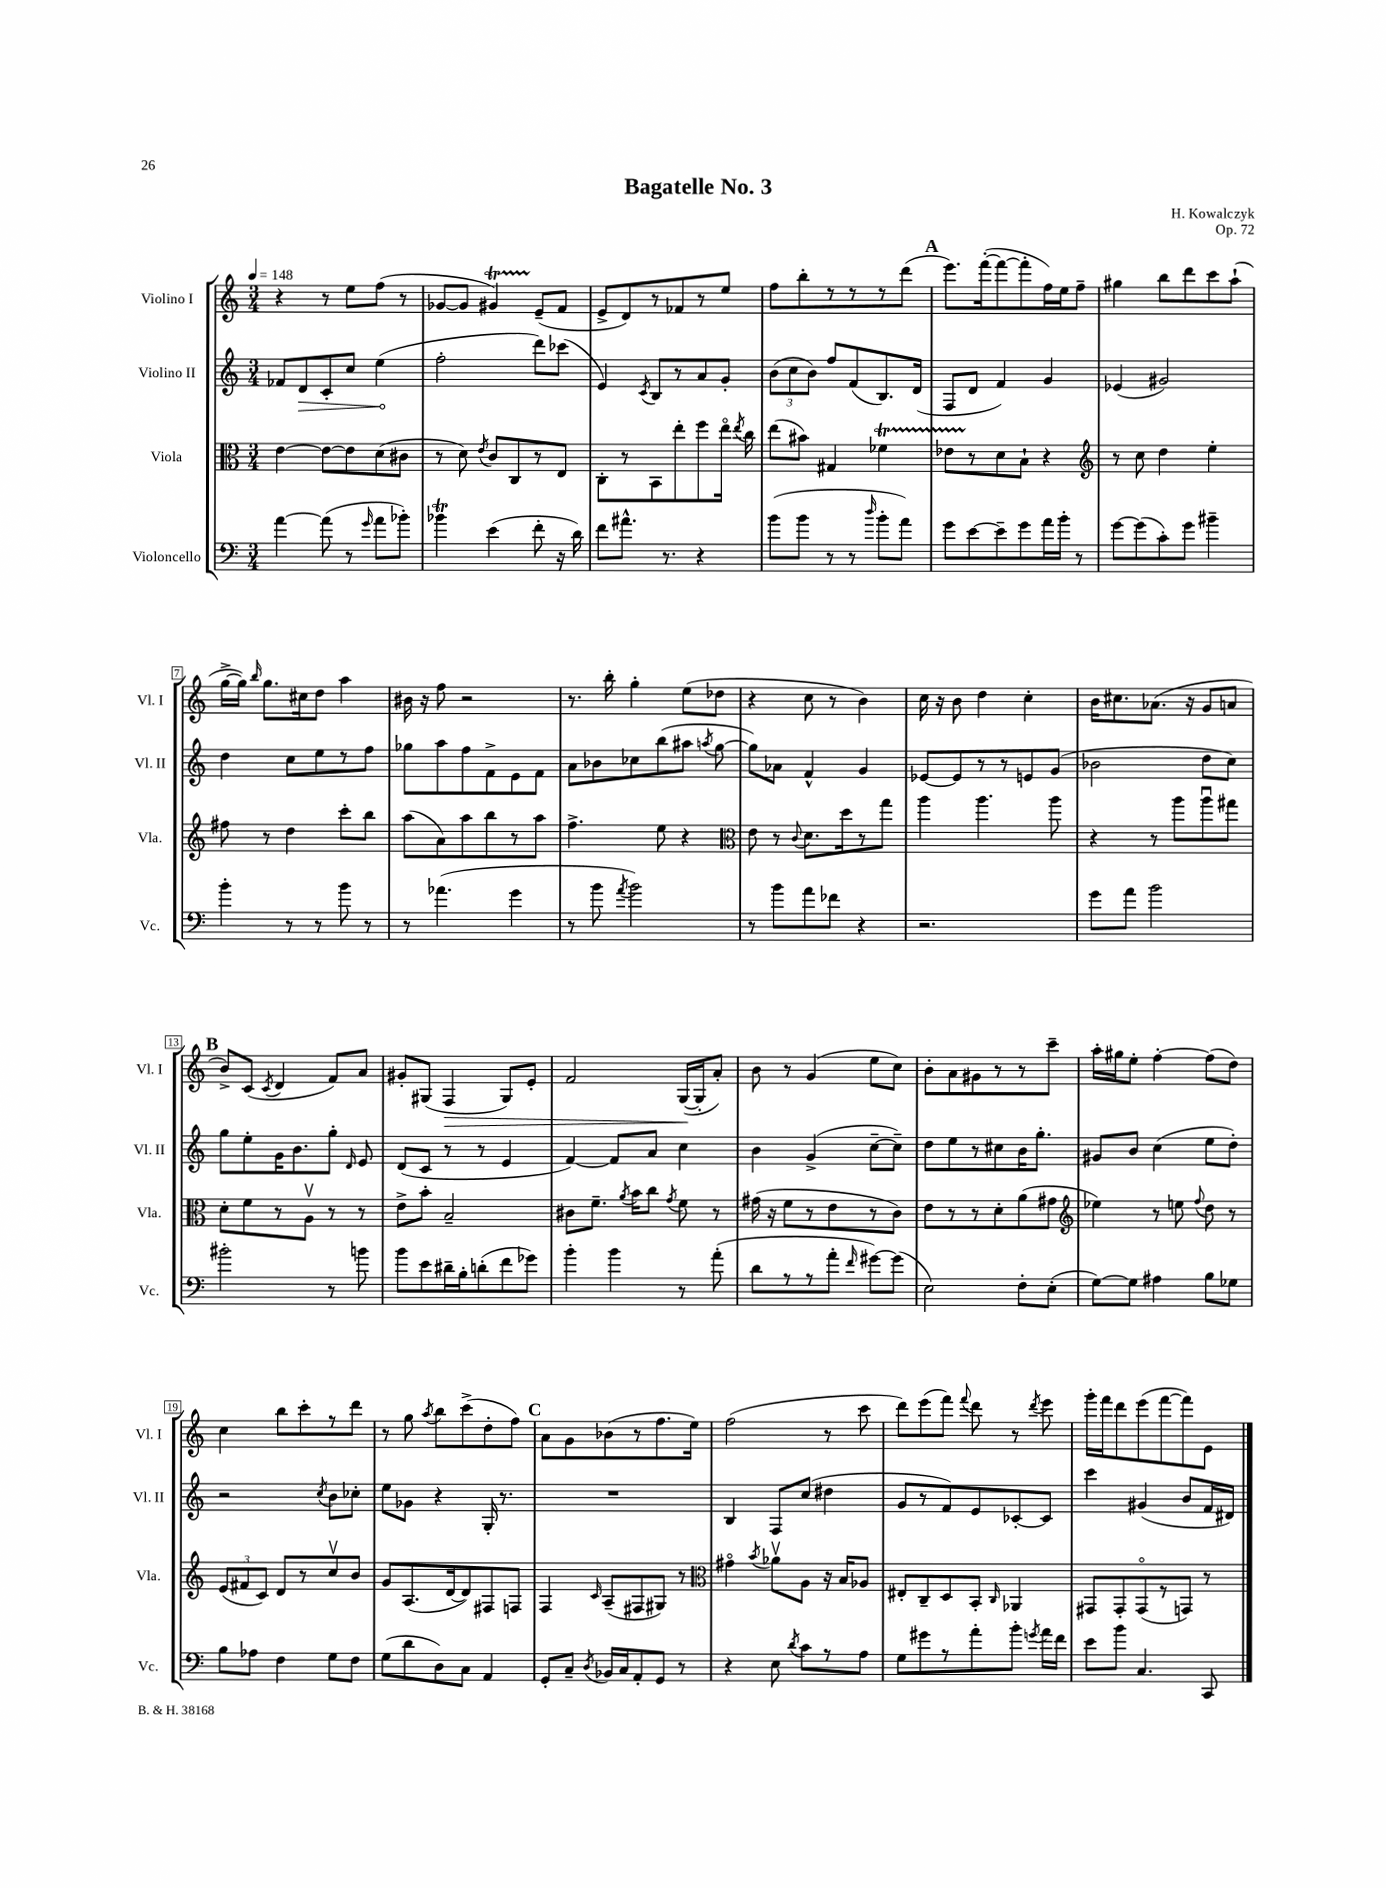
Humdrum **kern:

**kern	**kern	**kern	**dynam	**kern	**dynam
*part4	*part3	*part2	*part2	*part1	*part1
*staff4	*staff3	*staff2	*staff2	*staff1	*staff1
*I"Violoncello	*I"Viola	*I"Violino II	*	*I"Violino I	*
*I'Vc.	*I'Vla.	*I'Vl. II	*	*I'Vl. I	*
*clefF4	*clefC3	*clefG2	*	*clefG2	*
*k[]	*k[]	*k[]	*	*k[]	*
*M3/4	*M3/4	*M3/4	*	*M3/4	*
*MM148	*MM148	*MM148	*	*MM148	*
=1	=1	=1	=1	=1	=1
[4a\	[4e\	8f-X/L	.	4r	.
!	!	!	!LO:HP:b	!	!
.	.	8d/	>	.	.
(8a\]	8e\L_	8c'/	.	8r	.
8r	8e\]	8cc/J	.	8ee\L	.
16qqg/	.	.	.	.	.
8a\L	(8d\	(4ee\	.	(8ff\J	.
8b-X'\J)	8c#X\J	.	.	8r	.
.	.	.	]	.	.
=2	=2	=2	=2	=2	=2
4b-XT\	8r	2ff'\	.	[8g-X/L	.
.	8d\)	.	.	8g-/J]	.
.	8qe/	.	.	.	.
(4e\	8c/L	.	.	4g#Xt/)	.
.	8C/	.	.	.	.
8f'\	8r	8ddd\L)	.	(8e~/L	.
16r	8E/J	(8ccc-X\J	.	8f/J	.
16d\)	.	.	.	.	.
=3	=3	=3	=3	=3	=3
8f\L	8C'\L	4e/)	.	8e^/L	.
8.a#X^^\J	8r	.	.	8d/)	.
.	.	8qc/	.	.	.
.	8BB\	8B/L	.	8r	.
8.r	.	.	.	.	.
.	8ee'\	8r	.	8f-X/	.
4r	8ff\	8a/	.	8r	.
.	16ee\Jk	8g'/J	.	8ee/J	.
.	8qee/	.	.	.	.
.	16cc\	.	.	.	.
=4	=4	=4	=4	=4	=4
(8b\L	(8ee\L	(12b\L	.	8ff\L	.
.	.	12cc\	.	.	.
8b\J	8b#X\J)	.	.	8bb'\	.
.	.	12b\J)	.	.	.
8r	4G#X/	8ff/L	.	8r	.
8r	.	(8f/	.	8r	.
16qqdd/	.	.	.	.	.
8b'\L	4f-XT\	8.B/)	.	8r	.
8a\J)	.	.	.	(8ddd\J	.
.	.	(16d/Jk	.	.	.
!!LO:REH:place=s1:t=A
=5	=5	=5	=5	=5	=5
8g\L	8e-XTTT\L	8F/L	.	8.eee\L)	.
[8e\	8r	8d/J	.	.	.
.	.	.	.	([16fff'\k	.
8e~\]	8d\	4f/)	.	8fff\_	.
8g\	8B`\J	.	.	8fff'\]	.
16a\L	4r	4g/	.	16ff\L)	.
16b'\JJ	.	.	.	16ee\J	.
8r	.	.	.	8ff~\J	.
=6	=6	=6	=6	=6	=6
*	*clefG2	*	*	*	*
[8g\L	8r	(4e-X/	.	4gg#X\	.
(8g\]	8cc\	.	.	.	.
8c'\)	4dd\	2g#X/)	.	8bb\L	.
8g\J	.	.	.	8ddd\	.
4b#X~\	4ee'\	.	.	8ccc\	.
.	.	.	.	(8aa`\J	.
!!LO:LB:g=z
=7	=7	=7	=7	=7	=7
4b'\	8ff#X\	4dd\	.	[16gg^\LL	.
.	.	.	.	16gg\JJ])	.
.	.	.	.	16qqbb/	.
.	8r	.	.	8.gg\L	.
8r	4dd\	8cc\L	.	.	.
.	.	.	.	16cc#X\k	.
8r	.	8ee\	.	8dd\J	.
8b\	8ccc'\L	8r	.	4aa\	.
8r	8bb\J	8ff\J	.	.	.
=8	=8	=8	=8	=8	=8
8r	(8aa\L	8gg-X\L	.	16b#X\	.
.	.	.	.	16r	.
(4.a-X\	8a\)	8aa\	.	8ff\	.
.	8aa\	8ff\	.	2r	.
.	8bb\	8f^\	.	.	.
4g\	8r	8e\	.	.	.
.	8aa\J	8f\J	.	.	.
=9	=9	=9	=9	=9	=9
8r	4.ff^\	8a\L	.	8.r	.
8b\	.	8b-X\	.	.	.
.	.	.	.	16bb'\	.
8qa/	.	.	.	.	.
2b\)	.	8cc-X\	.	4gg'\	.
.	8ee\	(8bb\	.	.	.
.	4r	8aa#X\J	.	(8ee\L	.
.	.	8qaan/	.	.	.
.	.	[8gg\	.	8dd-X\J	.
=10	=10	=10	=10	=10	=10
*	*clefC3	*	*	*	*
8r	8e\	8gg\L])	.	4r	.
8b\L	8r	8a-X\J	.	.	.
.	8qqc/	.	.	.	.
8a\	8.d\L	4f^^/	.	8cc\	.
8f-X\J	.	.	.	8r	.
.	16dd\k	.	.	.	.
4r	8r	4g/	.	4b\)	.
.	8gg\J	.	.	.	.
=11	=11	=11	=11	=11	=11
2.r	4aa\	[8e-X/L	.	16cc\	.
.	.	.	.	16r	.
.	.	8e-/]	.	8b\	.
.	4.aa\	8r	.	4dd\	.
.	.	8r	.	.	.
.	.	8en/	.	4cc'\	.
.	8aa\	(8g/J	.	.	.
=12	=12	=12	=12	=12	=12
8g\L	4r	2b-X\	.	16b\KL	.
.	.	.	.	8.cc#X\	.
8a\J	.	.	.	.	.
2b\	8r	.	.	(8.a-X\J	.
.	8aa\L	.	.	.	.
.	.	.	.	16r	.
.	8aau\	8dd\L	.	8g/L	.
.	8gg#X\J	8cc\J)	.	8an/J	.
!!LO:LB:g=z
!!LO:REH:place=s1:t=B
=13	=13	=13	=13	=13	=13
2b#X'\	8d'\L	8gg\L	.	8b^/L)	.
.	8f\	8ee'\	.	(8c/J	.
.	.	.	.	8qc/	.
.	8r	16g\K	.	4d/	.
.	.	8.b\	.	.	.
.	8Av\J	.	.	.	.
8r	8r	8gg'\J	.	8f/L)	.
.	.	16qqd/	.	.	.
8bn\	8r	8e/	.	8a/J	.
=14	=14	=14	=14	=14	=14
8b\L	8e^\L	(8d/L	.	8g#X'/L	.
8e\	8b'\J	8c/J	.	(8G#X/J	.
!	!	!	!	!	!LO:HP:b
16d#X~\L	2B~/	8r	.	4F/	>
16B'\J	.	.	.	.	.
(8dn'\	.	8r	.	.	.
8f\	.	4e/	.	8G#/L)	.
8g-X\J)	.	.	.	8e'/J	.
=15	=15	=15	=15	=15	=15
4b'\	8c#X\L	[4f/)	.	2f/	.
.	8.f~\J	.	.	.	.
4b\	.	8f/L]	.	.	.
.	8qa/	.	.	.	.
.	16b\KL	.	.	.	.
.	8cc\J	8a/J	.	.	.
.	8qg/	.	.	.	.
8r	8f\	4cc\	.	([16G/LL	.
.	.	.	.	16G'/J]	]
(8a'\	8r	.	.	8a'/J)	.
=16	=16	=16	=16	=16	=16
8d\L	(16g#X\	4b\	.	8b\	.
.	16r	.	.	.	.
8r	8f\L	.	.	8r	.
8r	8r	(4g^/	.	(4g/	.
8a'\J	8e\	.	.	.	.
16qqf/	.	.	.	.	.
[8g#X\L)	8r	[8cc~\L	.	8ee\L	.
(8g#\J]	8c\J)	8cc~\J])	.	8cc\J)	.
=17	=17	=17	=17	=17	=17
2E\)	8e\L	8dd\L	.	8b'\L	.
.	8r	8ee\	.	8a\	.
.	8r	8r	.	8g#X\	.
.	8d'\	8cc#X\	.	8r	.
8F'\L	(8a\	16b\K	.	8r	.
.	.	8.gg'\J	.	.	.
(8E'\J	8g#X\J	.	.	8ccc~\J	.
=18	=18	=18	=18	=18	=18
*	*clefG2	*	*	*	*
[8G\L)	4ee-X\)	8g#X/L	.	16aa'\LL	.
.	.	.	.	16gg#X\J	.
8G\J]	.	8b/J	.	8ee'\J	.
4A#X\	8r	(4cc\	.	[4ff'\	.
.	8een\	.	.	.	.
.	8qqff/	.	.	.	.
8B\L	8dd\	8ee\L	.	(8ff\L]	.
8G-X\J	8r	8dd'\J)	.	8dd\J)	.
!!LO:LB:g=z
=19	=19	=19	=19	=19	=19
8B\L	(12e/L	2r	.	4cc\	.
.	12f#X/	.	.	.	.
8A-X\J	.	.	.	.	.
.	12c/J)	.	.	.	.
4F\	8d/L	.	.	8bb\L	.
.	8r	.	.	8ccc'\	.
.	.	8qcc/	.	.	.
8G\L	8ccv/	8b\L	.	8r	.
8F\J	8b/J	8cc-X'\J	.	8ddd\J	.
=20	=20	=20	=20	=20	=20
(8G\L	8g/L	8ee\L	.	8r	.
8d\	(8.A/	8g-X\J	.	8gg\	.
.	.	.	.	8qaa/	.
8D\)	.	4r	.	8bb\L	.
.	[16d/k	.	.	.	.
8C\J	8d/])	.	.	(8ccc^\	.
4AA/	8F#X/	16G'/	.	8dd'\	.
.	.	8.r	.	.	.
.	8Fn/J	.	.	8ff\J)	.
!!LO:REH:place=s1:t=C
=21	=21	=21	=21	=21	=21
8GG'/L	4F/	2.r	.	8a\L	.
8C~/J	.	.	.	8g\	.
8qD/	16qqc/	.	.	.	.
16BB-X/LL	(8A~/L	.	.	(8b-X\	.
16C/J	.	.	.	.	.
8AA'/	8F#X/	.	.	8r	.
8GG/J	8G#X/J)	.	.	8.ff\	.
8r	8r	.	.	.	.
.	.	.	.	16ee\Jk)	.
=22	=22	=22	=22	=22	=22
*	*clefC3	*	*	*	*
4r	4g#X\	4B/	.	(2ff\	.
.	8qb/	.	.	.	.
8E\	8a-Xv\L	8F/L	.	.	.
8qd/	.	.	.	.	.
8c\L	8A\J	(8cc/J	.	.	.
8r	16r	4dd#X\	.	8r	.
.	16B/KL	.	.	.	.
8A\J	8A-X/J	.	.	8ccc\	.
=23	=23	=23	=23	=23	=23
8G\L	8E#X'/L	8g/L	.	8ddd\L)	.
8g#X\	8C~/	8r	.	(8eee\	.
8r	8D/	8f/)	.	8fff\J)	.
.	.	.	.	8qqfff/	.
8a'\	8BB'/J	8e/	.	8ddd\	.
.	16qqC/	.	.	.	.
8b'\J	4AA-X/	[8c-X'/	.	8r	.
8qgn/	.	.	.	8qddd/	.
16a\LL	.	8c-/J]	.	8eee\	.
16f\JJ	.	.	.	.	.
=24	=24	=24	=24	=24	=24
8e\L	8GG#X/L	4ccc\	.	16ggg'\LL	.
.	.	.	.	16fff\J	.
8b\J	8GG#'/	.	.	8ddd\	.
4.C/	(8GG#/	(4g#X/	.	(8eee\	.
.	8r	.	.	[8fff\	.
.	8GGn/J)	8b/L	.	8fff\])	.
8CC/	8r	16f/L	.	8e\J	.
.	.	16d#X/JJ)	.	.	.
==	==	==	==	==	==
*-	*-	*-	*-	*-	*-
